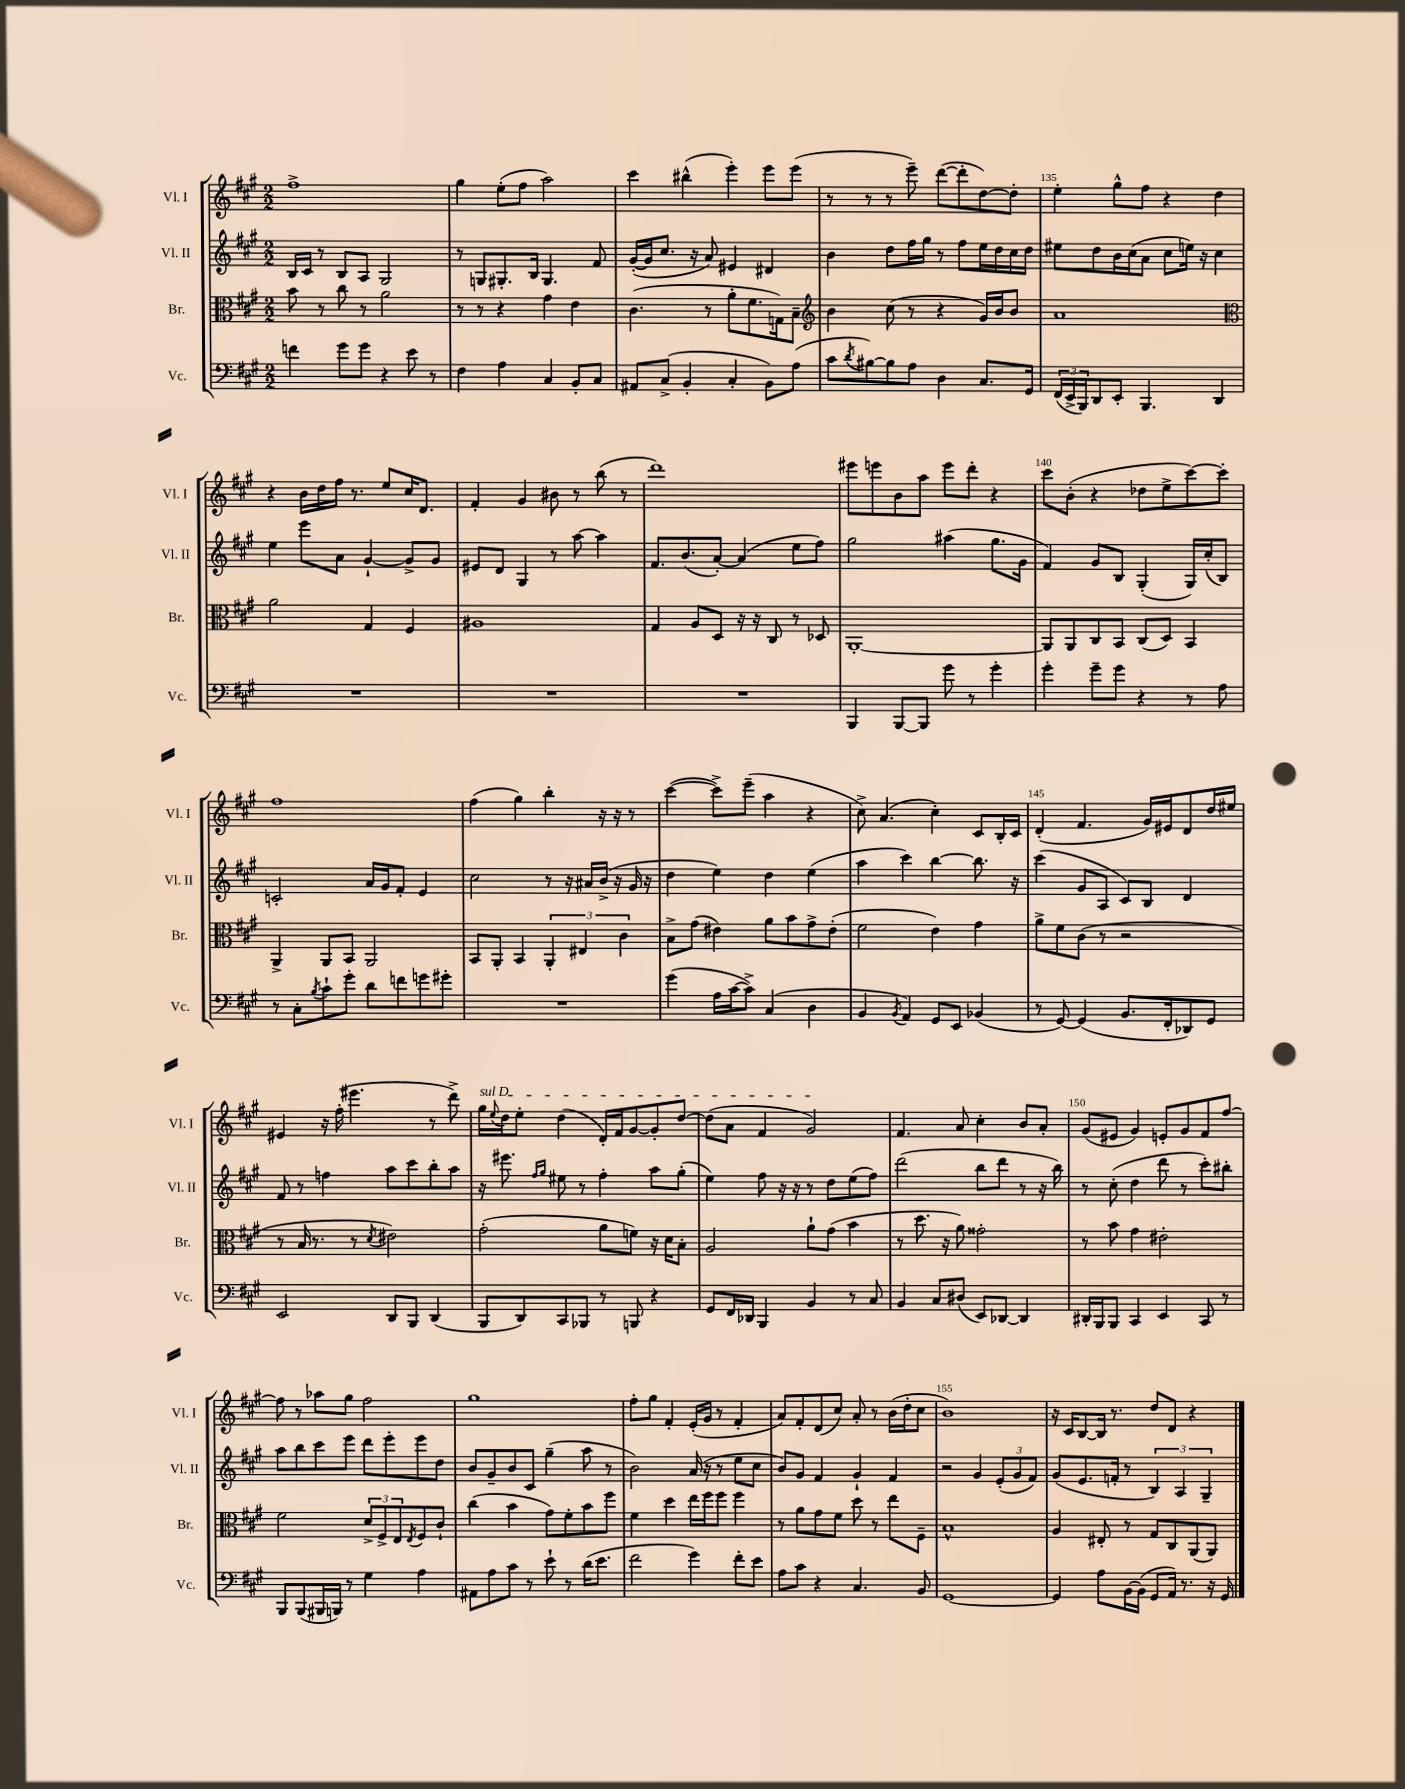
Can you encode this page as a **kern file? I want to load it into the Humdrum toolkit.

**kern	**kern	**kern	**kern
*staff4	*staff3	*staff2	*staff1
*clefF4	*clefC3	*clefG2	*clefG2
*k[f#c#g#]	*k[f#c#g#]	*k[f#c#g#]	*k[f#c#g#]
*M2/2	*M2/2	*M2/2	*M2/2
4f	8b	16B	1ff#^
.	.	16c#	.
.	8r	8r	.
8g#	8cc#	8B	.
8g#	8r	8A	.
4r	2a	2G#	.
8e	.	.	.
8r	.	.	.
=	=	=	=
4F#	8r	8r	4gg#
.	8r	8G	.
4A	4r	8.G#'	(8ee'
.	.	.	8ff#
.	.	16B	.
4C#	4g#	4.G#	2aa)
8BB'	4e	.	.
8C#	.	8f#	.
=	=	=	=
8AA#	(4.c#	([16g#'	4ccc#
.	.	16g#]	.
(8C#^	.	8.cc#	.
4BB'	.	.	(4bb#^^
.	.	16r	.
.	8r	8a)	.
4C#'	8a'	4e#	4eee')
.	8.f#	.	.
8BB)	.	4d#	8eee
.	16G)	.	.
(8A	8B~	.	(8eee
=	=	=	=
*	*clefG2	*	*
8c#	4b	4b	8r
8qd	.	.	.
[8B#)	.	.	8r
8B#]	(8cc#	8dd	8r
8A	8r	16ff#	8eee~)
.	.	16gg#	.
4D	4r	8r	([8ddd
.	.	8ff#	8ddd']
8.C#	16g#)	16ee	[8dd)
.	16b	16dd	.
.	8b	16cc#	8dd']
16GG#	.	16dd	.
=	=	=	=
(24FF#	1a	8ee#	4ee'
24EE^	.	.	.
24BBB)	.	.	.
8DD	.	8dd	.
8EE'	.	16b	8gg#^^
.	.	(16cc#	.
4.BBB	.	8a	8ff#
.	.	8cc#	4r
.	.	16ee)	.
.	.	16r	.
4DD	.	4cc#	4dd
=	=	=	=
*	*clefC3	*	*
1r	2a	4ee	4r
.	.	8eee	16b
.	.	.	16dd
.	.	8a	16ff#
.	.	.	8.r
.	4G#	[4g#`	.
.	.	.	8ee
.	4F#	8g#^]	16cc#
.	.	.	8.d
.	.	8g#	.
=	=	=	=
1r	1A#	8e#	4f#'
.	.	8d	.
.	.	4G#	4g#
.	.	8r	8b#
.	.	[8aa	8r
.	.	4aa]	(8bb
.	.	.	8r
=	=	=	=
1r	4G#	8.f#	1ddd)
.	.	(8.b	.
.	8A	.	.
.	8D	[8a')	.
.	16r	(4a]	.
.	16r	.	.
.	8C#	.	.
.	8r	8ee	.
.	8D-	8ff#)	.
=	=	=	=
4BBB	[1AA'	2gg#	8eee#
.	.	.	8eee
[8BBB	.	.	8b
8BBB]	.	.	8aa
8g#	.	(4aa#	8eee
8r	.	.	8ddd'
4g#'	.	8.gg#	4r
.	.	16g#	.
=	=	=	=
4g#'	8AA]	4f#)	8ccc#
.	8AA	.	(8b'
8g#~	8C#	8g#	4r
8g#	8BB	8B	.
4r	(8C#	(4G#'	8dd-
.	8D)	.	8ee^
8r	4BB	16G#)	[8ccc#)
.	.	(16cc#'	.
8A	.	8B)	8ccc#']
=	=	=	=
8r	4AA^	2c'	1ff#
8C#'	.	.	.
8qB	.	.	.
8c#`	8AA	.	.
8g#'	8BB	.	.
8d	2AA	16a	.
.	.	16g#	.
8f	.	8f#'	.
8g	.	4e	.
8g#'	.	.	.
=	=	=	=
1r	8BB	2cc#	(4ff#
.	8AA'	.	.
.	4BB	.	4gg#)
.	6AA'	8r	4bb'
.	.	16r	.
.	6E#	.	.
.	.	16a#	.
.	.	(16b^	16r
.	.	16r	16r
.	6c#	.	.
.	.	16g#	8r
.	.	16r	.
=	=	=	=
(4g#	8B^	4dd	([4ccc#
.	(8g#	.	.
16A	4e#)	4ee)	8ccc#^])
[16c#	.	.	.
8c#^])	.	.	(8eee~
(4C#	8a	4dd	4aa
.	8b	.	.
4D	8g#^	(4ee	4r
.	(8e#'	.	.
=	=	=	=
4BB	2f#	4aa	8cc#^)
.	.	.	(4.a
8qBB	.	.	.
4AA)	.	4ccc#)	.
8GG#	4e)	[4bb	4cc#')
8EE	.	.	.
(4BB-	4g#	8.bb]	8c#
.	.	.	16B'
.	.	16r	16c#
=	=	=	=
8r	8a^	(4ccc#	(4d'
[8GG#)	8f#	.	.
(4GG#]	(8c#	8g#	4.f#
.	8r	8A	.
8.BB	2r	8c#)	.
.	.	8B	16g#)
16FF#'	.	.	16e#
8DD-)	.	4d	8d
8GG#	.	.	16dd
.	.	.	16ee#
=	=	=	=
2EE	8r	8f#	4e#
.	16B	8r	.
.	8.r	.	.
.	.	4ff	16r
.	.	.	(16ff#'
.	8r	.	4.eee#
.	8qd	.	.
8DD	2e#)	8aa	.
8BBB	.	8ccc#	.
(4DD	.	8bb'	8r
.	.	8aa	8ddd^)
=	=	=	=
8BBB	(2g#'	16r	16gg#
.	.	.	8qqee
.	.	8.eee#	16dd
8DD)	.	.	8ee'
.	.	16qqff#	.
.	.	16qqgg#	.
8CC#	.	8ee#	(4dd
8BBB-	.	8r	.
8r	8a	4ff#'	16d')
.	.	.	16f#
8BBB	8f)	.	[8g#
4r	16r	8aa	8g#']
.	16d	.	.
.	8B'	(8gg#'	[8dd
=	=	=	=
8GG#	2A	4ee)	(8dd]
16FF#	.	.	8a
16DD-	.	.	.
4BBB	.	8ff#	4f#
.	.	16r	.
.	.	16r	.
4BB	8a`	8r	2g#)
.	(8g#	8dd	.
8r	4b	(8ee	.
8C#	.	8ff#)	.
=	=	=	=
4BB	8r	(2ddd	4.f#
.	8.dd	.	.
8C#	.	.	.
.	16r	.	.
(8D#	8a)	.	8a
8EE)	2g##'	8bb	4cc#'
[8DD-	.	8ddd	.
4DD-]	.	8r	8b
.	.	16r	8a'
.	.	16bb)	.
=	=	=	=
16DD#'	8r	8r	(8g#
16BBB	.	.	.
8BBB	8b	(8cc#'	8e#
4CC#	4g#	4dd	4g#)
4EE	2e#'	8ddd	8e'
.	.	8r	8g#
8CC#	.	8ccc#')	8f#
8r	.	8bb#'	[8ff#
=	=	=	=
8BBB	2f#	8aa	8ff#]
(8BBB	.	8bb	8r
16BBB#	.	8ccc#	8aa-
16BBB)	.	.	.
8r	.	8eee	8gg#
4G#	12d^	8ddd	2ff#
.	12F#^	.	.
.	.	8eee'	.
.	12E	.	.
.	8qE	.	.
4A	8F#	8eee	.
.	8c#`	8dd	.
=	=	=	=
8AA#	(4cc#	8b	1gg#
8A	.	8g#~	.
8c#	4b	8b	.
8r	.	8c#	.
8e`	8g#)	(4gg#~	.
8r	8f#'	.	.
(16d	8b	8aa	.
8.e	.	.	.
.	8ff#	8r	.
=	=	=	=
2f#	4f#	2b)	8ff#'
.	.	.	8gg#
.	4dd	.	4f#'
4g#)	16ee	(16a	(16e'
.	16ff#	16r	16g#
.	8ff#	8r	8r
8f#'	4ff#	8ee	4f#'
8e	.	8cc#	.
=	=	=	=
8A	8r	8b)	8a)
8c#	8a	8g#	8f#'
4r	8g#	4f#	(8d
.	8f#	.	8cc#)
4.C#	8dd	4g#`	8a'
.	8r	.	8r
.	8ee	4f#	(16b
.	.	.	16dd'
8BB	8F#~	.	8cc#
=	=	=	=
[1GG#	1B^^	2r	1b)
.	.	4g#	.
.	.	(12e'	.
.	.	12g#	.
.	.	12f#)	.
=	=	=	=
4GG#]	4A	(8g#	16r
.	.	.	16c#
.	.	8.e	[8B
8A	8E#'	.	16B]
.	.	16f'	8.r
[16BB	8r	8r	.
(16BB]	.	.	.
8GG#	8G#	6B)	8dd
16AA)	8C#	.	8d
.	.	6A	.
8.r	.	.	.
.	(8AA	.	4r
.	.	6G#~	.
16r	8AA)	.	.
16GG#	.	.	.
==	==	==	==
*-	*-	*-	*-
